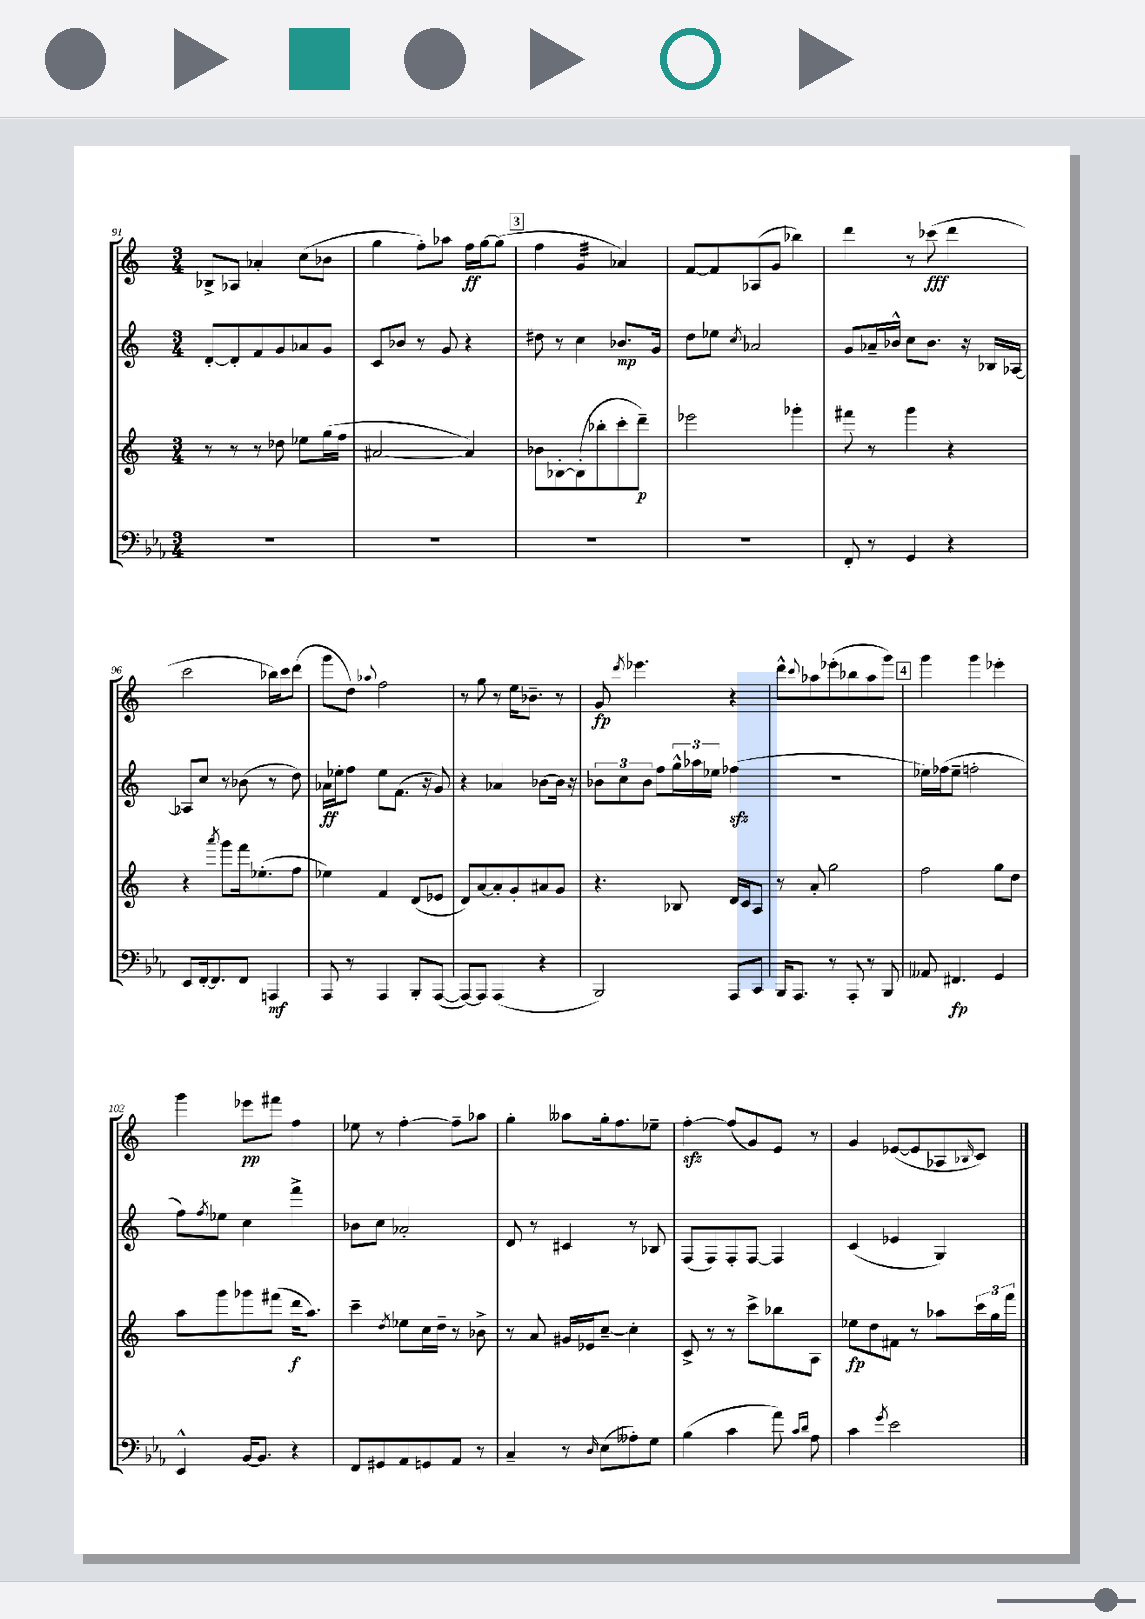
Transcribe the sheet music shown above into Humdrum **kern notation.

**kern	**kern	**kern	**kern
*staff4	*staff3	*staff2	*staff1
*clefF4	*clefG2	*clefG2	*clefG2
*k[b-e-a-]	*k[]	*k[]	*k[]
*M3/4	*M3/4	*M3/4	*M3/4
2.r	8r	[8d'/L	8B-^/L
.	8r	8d'/]	8A-/J
.	8r	8f/	4a-'/
.	8dd-\	8g/	.
.	8ee-\L	8a-/	(8cc\L
.	(16gg\L	8g/J	8b-\J
.	16ff\JJ	.	.
=	=	=	=
2.r	[2a#/	8c/L	4gg\
.	.	8b-/J	.
.	.	8r	8ff'\L)
.	.	8g/	8aa-\J
.	4a#/])	4r	16ff\LL
.	.	.	[16gg\J
.	.	.	(8gg\]J
=	=	=	=
2.r	8b-\L	8dd#\	4ff\
.	[8B-'\	8r	.
.	(8B-'\]	4cc\	4g/
.	8bb-'\	.	.
.	8ccc'\	8.b-/L	4a-/)
.	8ddd~\J)	.	.
.	.	16g/Jk	.
=	=	=	=
2.r	2eee-\	8dd\L	[8f/L
.	.	8ee-\J	8f/]
.	.	8qcc/	.
.	.	2a-/	(8A-/
.	.	.	8g/J
.	4ggg-'\	.	4bb-\)
=	=	=	=
8FF'/	8fff#\	8g/L	4ddd\
8r	8r	16a-~/L	.
.	.	16b-^^/JJ	.
4GG/	4ggg\	8cc\L	8r
.	.	8.b-\J	(8ccc-\
4r	4r	.	4ddd\
.	.	16r	.
.	.	16B-/LL	.
.	.	[16A-/JJ	.
=	=	=	=
8EE-/L	4r	8A-/]L	2ccc\
[16FF'/k	.	8cc/J	.
8.FF/]	.	.	.
.	8qaaa/	.	.
.	8ggg\L	8r	.
8FF/J	16fff\k	(8b-\	.
.	(8.ee-'\	.	.
4AAA/	.	8r	16bb-\LL)
.	.	.	16ccc\J
.	8ff\J	8dd\)	(8ddd\J
=	=	=	=
8AAA-/	4ee-\)	16a-\LL	8ggg\L
.	.	16ee-'\J	.
8r	.	8ff\J	8dd\J)
.	.	.	8qqaa-/
4AAA-/	4f/	8ee-\L	2ff\
.	.	(8.f\J	.
8BBB-'/L	(8d/L	.	.
.	.	16r	.
([8AAA-/J	8e-/J	8g/)	.
=	=	=	=
8AAA-/_L)	8d/L)	4r	8r
8AAA-/]J	[8a/	.	8gg\
(4AAA-/	8a'/]	4a-/	8r
.	8g'/	.	16ee\LK
.	.	.	8.b-~\J
4r	8a#/	[8b-\L	.
.	8g/J	16b-\]Jk	8r
.	.	16r	.
=	=	=	=
2BBB-/)	4.r	12b-\L	8g/
.	.	12cc\	.
.	.	.	8qddd/
.	.	.	4.eee-\
.	.	12b-\J	.
.	.	8ff\L	.
.	8B-/	24gg^^\L	.
.	.	24aa-\	.
.	.	24ee-\JJ	.
8AAA-/L	16d/LL	(4ff-\	4r
.	16c/J	.	.
8CC/J	8A/J	.	.
=	=	=	=
16BBB-/LK	8r	2.r	8ddd^^\L
8.AAA-/J	.	.	.
.	.	.	8qqccc/
.	8a'/	.	8aa-\
8r	2gg\	.	(8eee-'\
8AAA-'/	.	.	8bb-\
8r	.	.	8aa-\
8BBB-/	.	.	8ggg\J)
=	=	=	=
8AA--/	2ff\	16ee-\LL)	4ggg\
.	.	(16ff-\J	.
4.FF#/	.	8ee-~\J	.
.	.	2ff'\	4ggg\
4GG/	8gg\L	.	4eee-'\
.	8dd\J	.	.
=	=	=	=
4EE-^^/	8aa\L	8ff\L)	4ggg\
.	.	8qff/	.
.	8ggg\	8ee-\J	.
[16BB-/LK	8ggg-\	4cc\	8eee-\L
8.BB-/]J	.	.	.
.	(8fff#\J	.	8fff#\J
4r	16ddd\LK	4fff^\	4ff\
.	8.aa\J)	.	.
=	=	=	=
8FF/L	4ccc~\	8b-\L	8ee-\
8GG#/	.	8cc\J	8r
.	8qdd/	.	.
8AA-/	8ee-\L	2a-'/	[4ff'\
8GG/	16cc\L	.	.
.	16dd~\JJ	.	.
8AA-/J	8r	.	8ff~\]L
8r	8b-^\	.	8aa-\J
=	=	=	=
4C~/	8r	8d/	4gg'\
.	8a/	8r	.
8r	16g#/LL	4c#/	8aa--\L
.	16e-/J	.	.
16qqD/	.	.	.
(8E-\L	[8cc~/J	.	16gg'\k
.	.	.	8.ff\
8A--'\)	4cc'\]	8r	.
8G\J	.	8B-/	8ee-~\J
=	=	=	=
(4B-\	8c^/	(8F/L	[4ff'\
.	8r	8F/)	.
4c\	8r	8F'/	(8ff/]L
.	8ccc^\L	[8F/J	8g/)
8a-\)	8bb-\	4F/]	8e/J
16qqc/LL	.	.	.
16qqd/JJ	.	.	.
8A-\	8A\J	.	8r
=	=	=	=
4c\	8ee-\L	(4c/	4g/
.	8dd\	.	.
8qg/	.	.	.
2e-\	8f#\J	4e-/	([8e-/L
.	8r	.	8e-/]
.	8aa-\L	4G/)	8A-/
.	.	.	16qqB-/
.	24ccc\L	.	8c/J)
.	24gg\	.	.
.	24fff\JJ	.	.
==	==	==	==
*-	*-	*-	*-
